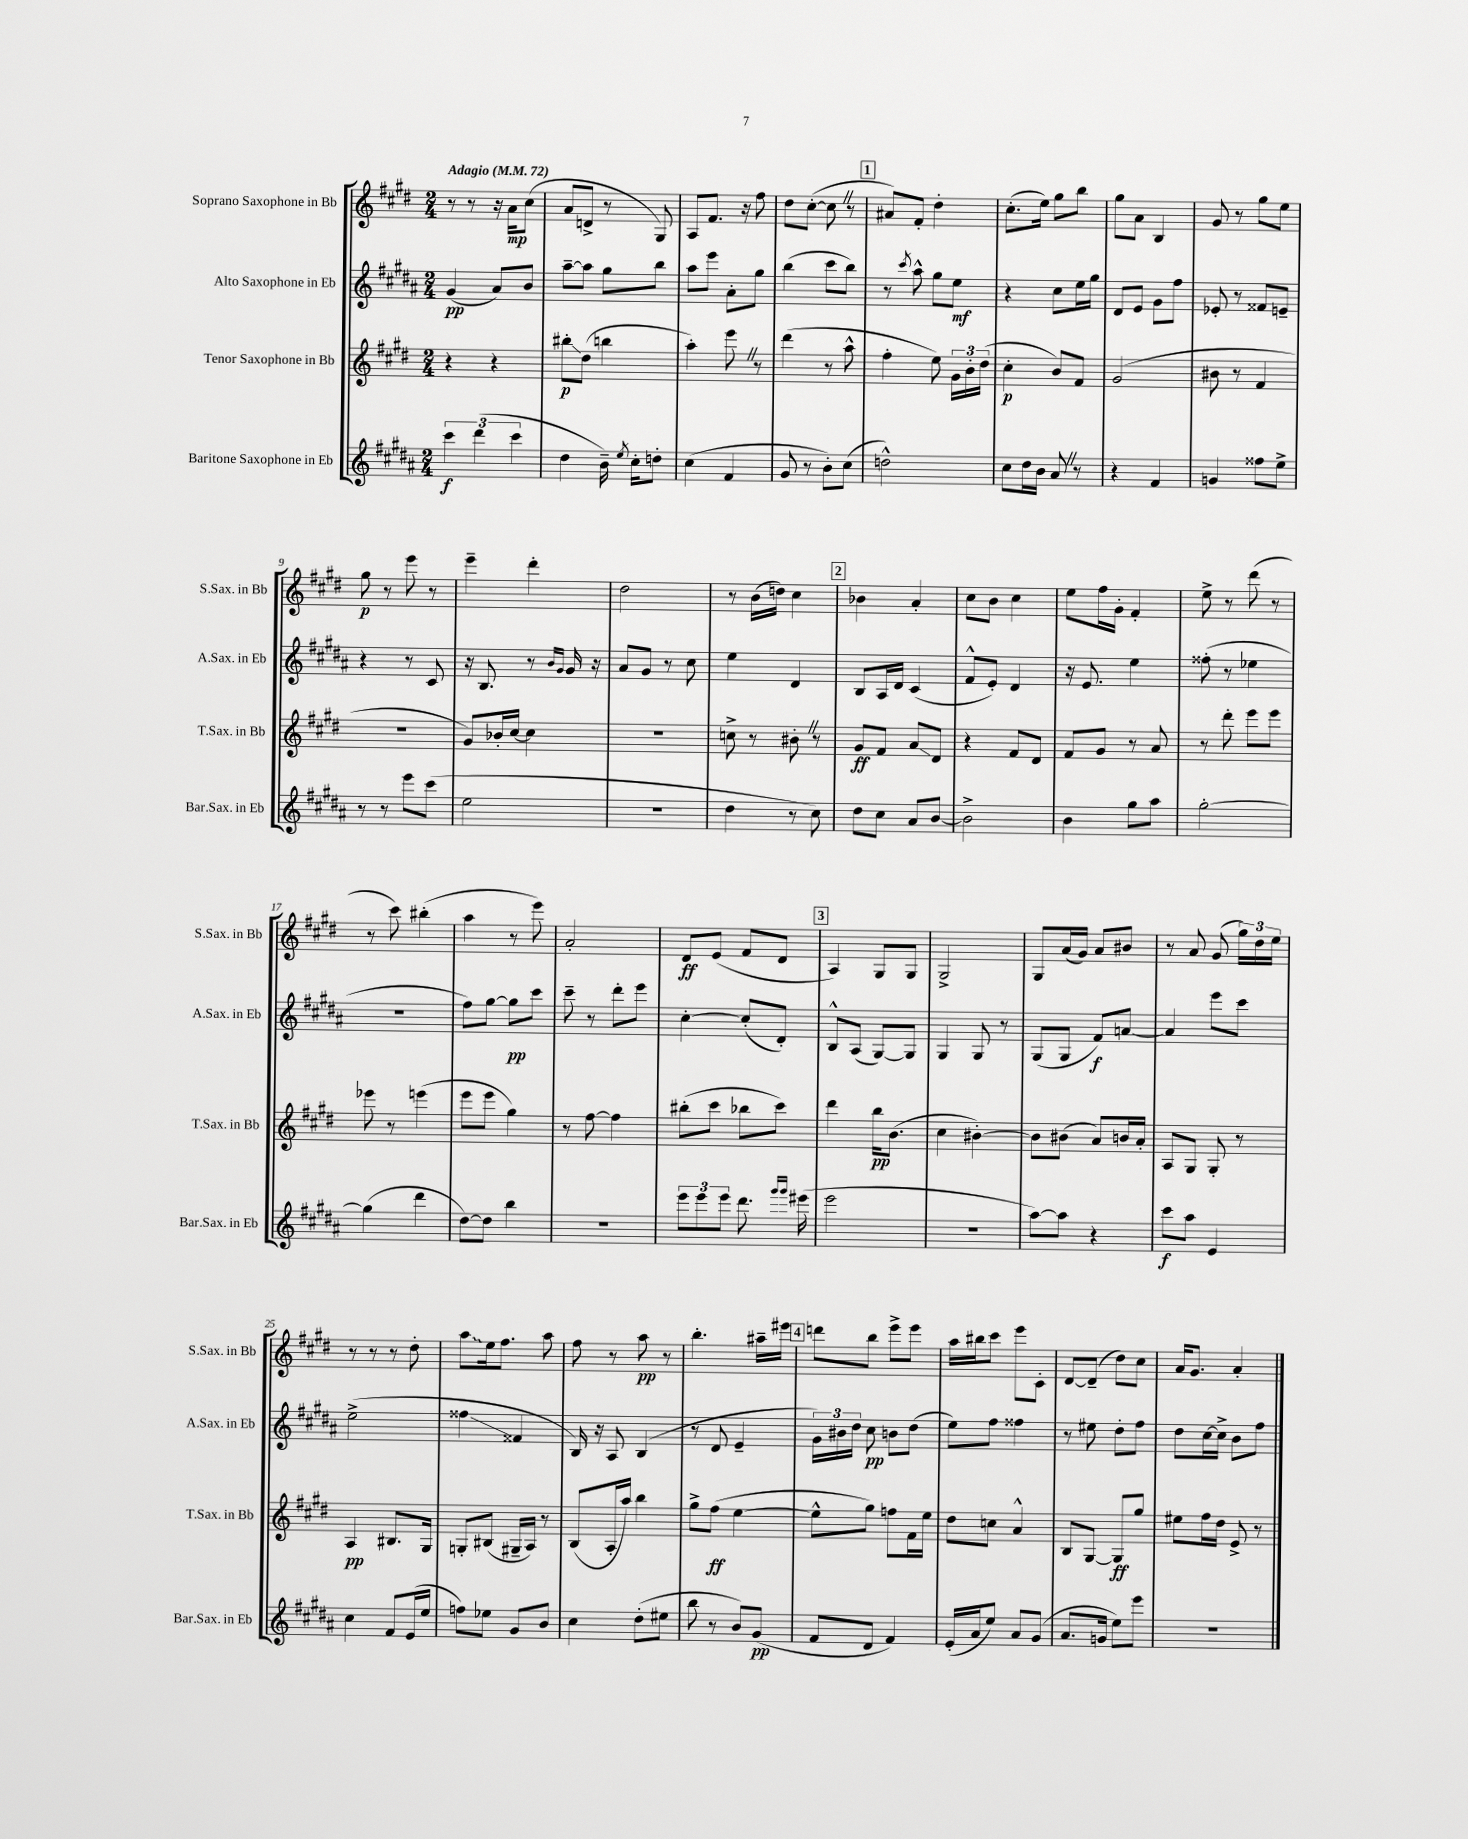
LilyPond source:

<<
\new StaffGroup <<
\new Staff = "s0" \with { instrumentName = "Soprano Saxophone in Bb" shortInstrumentName = "S.Sax. in Bb" } {
    \clef treble \key e \major \numericTimeSignature \time 2/4 \tempo "Adagio" 4 = 72
    \autoBeamOff r8 r8 r16 a'16[\mp cis''8]( |
    a'8[ d'8]-> r8 gis8) |
    a8[ fis'8.] r16 fis''8 |
    dis''8[ cis''8]~-.( cis''8 \once \override BreathingSign.text = \markup { \musicglyph "scripts.caesura.straight" } \breathe r8 |
    \mark \markup { \box "1" } ais'8[) fis'8]-. dis''4-. |
    cis''8.[-.( e''16]) gis''8[ b''8] |
    gis''8[ a'8] b4 |
    gis'8 r8 gis''8[ e''8] |
    gis''8\p r8 e'''8 r8 |
    e'''4-- dis'''4-. |
    dis''2 |
    r8 b'16[( d''16]) cis''4 |
    \mark \markup { \box "2" } bes'4 a'4-. |
    cis''8[ b'8] cis''4 |
    e''8[ fis''16 gis'16]-. fis'4-. |
    e''8-> r8 dis'''8( r8 |
    r8 cis'''8) bis''4-.( |
    a''4 r8 e'''8) |
    a'2-. |
    dis'8[\ff e'8]( fis'8[ dis'8] |
    \mark \markup { \box "3" } a4) gis8[ gis8] |
    gis2-> |
    gis8[ a'16( gis'16]) a'8[ bis'8] |
    r8 a'8 gis'8( \tuplet 3/2 { gis''16[) dis''16 e''16] } |
    r8 r8 r8 dis''8-. |
    \once \override Glissando.style = #'zigzag a''8[\glissando e''16 fis''8.] a''8 |
    fis''8 r8 a''8\pp r8 |
    b''4.-. ais''16[-- eis'''16] |
    \mark \markup { \box "4" } d'''8[ b''8] e'''8[-> e'''8] |
    a''16[ bis''16 cis'''8] e'''8[ cis'8]-. |
    dis'8[~ dis'8]--( dis''8[) cis''8] |
    a'16[ gis'8.] a'4-. \bar "|." |
}
\new Staff = "s1" \with { instrumentName = "Alto Saxophone in Eb" shortInstrumentName = "A.Sax. in Eb" } {
    \clef treble \key b \major \numericTimeSignature \time 2/4
    \autoBeamOff gis'4\pp( ais'8[) b'8] |
    ais''8[~-- ais''8] gis''8[ b''8] |
    ais''8[ e'''8] ais'8[-. gis''8] |
    b''4( cis'''8[ b''8]) |
    \mark \markup { \box "1" } r8 \acciaccatura { cis'''8 } ais''8-^ gis''8[ e''8]\mf |
    r4 cis''8[ e''16 gis''16] |
    dis'8[ e'8] gis'8[ fis''8] |
    ees'8-. r8 fisis'8[ e'8]-- |
    r4 r8 cis'8 |
    r16 b8. r8 \grace { b'16[ gis'16] } gis'16 r16 |
    ais'8[ gis'8] r8 cis''8 |
    e''4 dis'4 |
    \mark \markup { \box "2" } b8[ ais16 dis'16] cis'4( |
    fis'8[-^ e'8]-.) dis'4 |
    r16 e'8. e''4 |
    fisis''8-.( r8 ees''4 |
    r2 |
    fis''8[) gis''8]~ gis''8[\pp cis'''8] |
    cis'''8-- r8 dis'''8[-. e'''8] |
    cis''4~-. cis''8[-.( dis'8]-.) |
    \mark \markup { \box "3" } b8[-^ ais8]( gis8[~) gis8] |
    gis4 gis8 r8 |
    gis8[( gis8] fis'8[\f) a'8]~ |
    a'4 e'''8[ cis'''8] |
    e''2->( |
    fisis''4\glissando fisis'4 |
    b16) r16 ais8 b4( |
    r8 dis'8 e'4-- |
    \mark \markup { \box "4" } \tuplet 3/2 { gis'16[) bis'16 dis''16] } cis''8\pp b'8[ dis''8]( |
    e''8[) fis''8] fisis''4 |
    r8 eis''8 dis''8[-. fis''8] |
    dis''8[ cis''16~ cis''16]-> b'8[ fis''8] \bar "|." |
}
\new Staff = "s2" \with { instrumentName = "Tenor Saxophone in Bb" shortInstrumentName = "T.Sax. in Bb" } {
    \clef treble \key e \major \numericTimeSignature \time 2/4
    \autoBeamOff r4 r4 |
    bis''8[-.\glissando\p dis''8]( b''4 |
    a''4-.) e'''8 \once \override BreathingSign.text = \markup { \musicglyph "scripts.caesura.straight" } \breathe r8 |
    dis'''4( r8 a''8-^ |
    \mark \markup { \box "1" } fis''4-. e''8) \tuplet 3/2 { gis'16[ b'16-. dis''16]( } |
    cis''4-.\p b'8[) fis'8] |
    gis'2( |
    bis'8 r8 fis'4 |
    r2 |
    gis'8[) bes'16-. cis''16]~ cis''4 |
    r2 |
    c''8-> r8 bis'8-. \once \override BreathingSign.text = \markup { \musicglyph "scripts.caesura.straight" } \breathe r8 |
    \mark \markup { \box "2" } gis'8[\ff fis'8] a'8[\glissando dis'8] |
    r4 fis'8[ dis'8] |
    fis'8[ gis'8] r8 a'8 |
    r8 dis'''8-. e'''8[ e'''8] |
    ees'''8 r8 e'''4( |
    e'''8[ e'''8] gis''4) |
    r8 fis''8~ fis''4 |
    bis''8[-.( cis'''8] bes''8[ cis'''8]) |
    \mark \markup { \box "3" } dis'''4 b''16[\pp b'8.]( |
    cis''4 bis'4~-.) |
    bis'8[ bis'8]( a'8[) b'16 a'16]-. |
    a8[ gis8] gis8-. r8 |
    a4\pp bis8.[ gis16] |
    g8[-. bis8]( gis16[-- a16]) r8 |
    b8[( a16-. a''16]) b''4 |
    gis''8[-> fis''8]\ff( e''4~ |
    \mark \markup { \box "4" } e''8[-^ gis''8]) f''8[ fis'16 e''16] |
    dis''8[ c''8] a'4-^ |
    b8[ gis8]~ gis8[\ff gis''8] |
    eis''8[ fis''16 dis''16] e'8-> r8 \bar "|." |
}
\new Staff = "s3" \with { instrumentName = "Baritone Saxophone in Eb" shortInstrumentName = "Bar.Sax. in Eb" } {
    \clef treble \key b \major \numericTimeSignature \time 2/4
    \autoBeamOff \tuplet 3/2 { cis'''4\f dis'''4( cis'''4 } |
    dis''4 b'16--) \acciaccatura { e''8 } cis''16[-. d''8]-. |
    cis''4( fis'4 |
    gis'8 r8 b'8[-.) cis''8]( |
    \mark \markup { \box "1" } d''2-^) |
    cis''8[ dis''16 b'16] ais'8 \once \override BreathingSign.text = \markup { \musicglyph "scripts.caesura.straight" } \breathe r8 |
    r4 fis'4 |
    g'4 fisis''8[ e''8]-> |
    r8 r8 e'''8[ cis'''8]( |
    e''2 |
    R2 |
    dis''4 r8 cis''8) |
    \mark \markup { \box "2" } dis''8[ cis''8] ais'8[ b'8]~ |
    b'2-> |
    b'4 gis''8[ ais''8] |
    gis''2~-. |
    gis''4( dis'''4 |
    dis''8[~) dis''8] b''4 |
    r2 |
    \tuplet 3/2 { e'''8[ e'''8 e'''8] } dis'''8. \grace { gis'''16[ gis'''16] } eis'''16( |
    \mark \markup { \box "3" } e'''2 |
    r2 |
    ais''8[~) ais''8] r4 |
    cis'''8[\f ais''8] e'4 |
    cis''4 fis'8[ e'16( e''16] |
    f''8[) ees''8] gis'8[ b'8] |
    cis''4 dis''8[-.( eis''8] |
    b''8 r8 b'8[) gis'8]\pp( |
    \mark \markup { \box "4" } fis'8[ dis'8] fis'4) |
    e'16[-.( ais'16 e''8]) ais'8[ gis'8]( |
    ais'8.[ g'16] e''8[) e'''8] |
    R2 \bar "|." |
}
>>
>>
